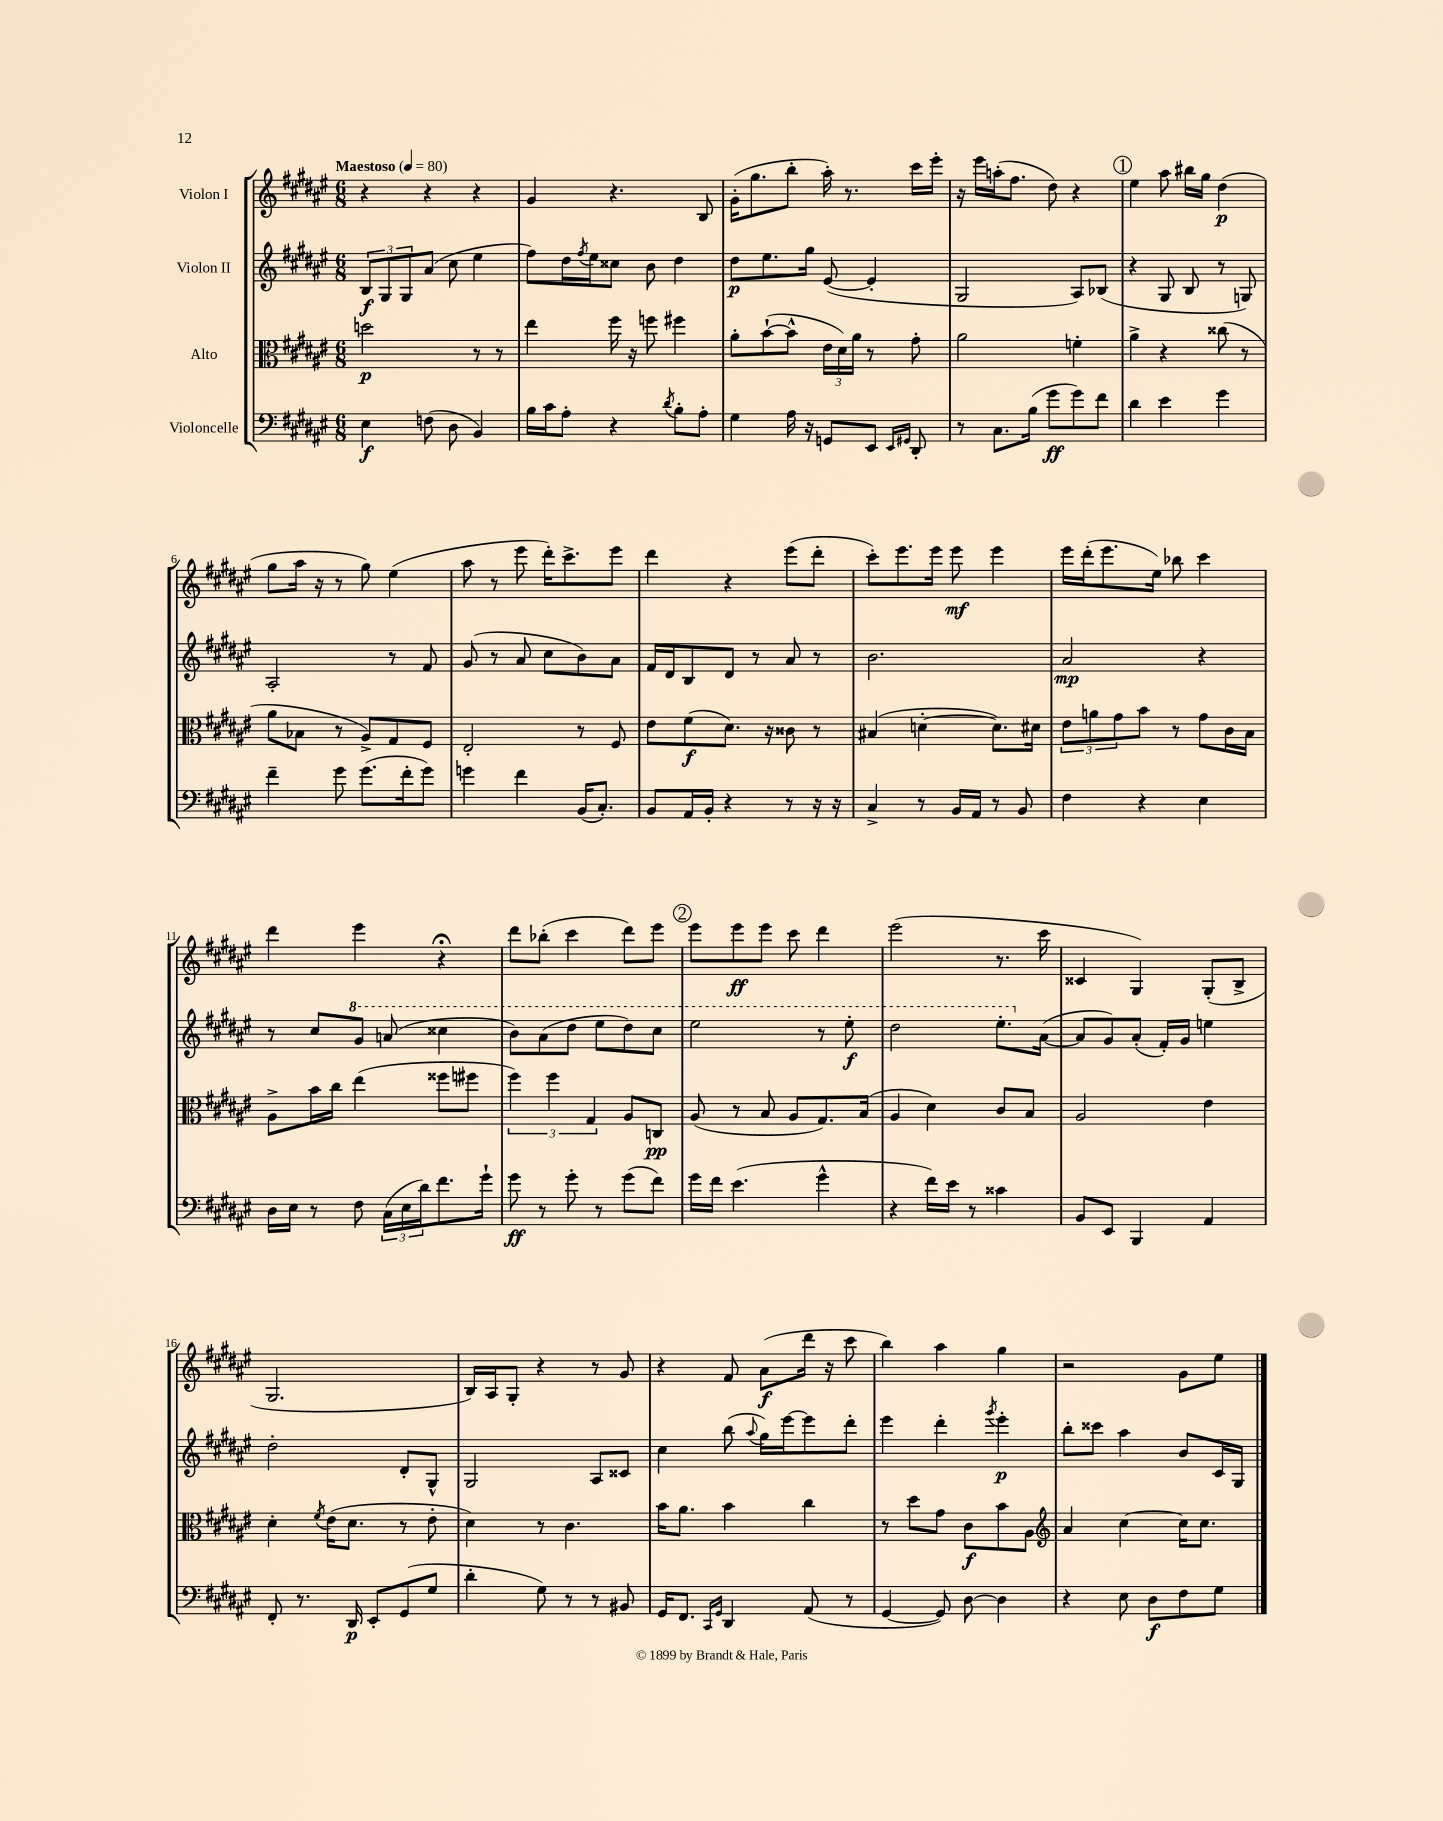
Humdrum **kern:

**kern	**kern	**kern	**kern
*staff4	*staff3	*staff2	*staff1
*clefF4	*clefC3	*clefG2	*clefG2
*k[f#c#g#d#a#e#]	*k[f#c#g#d#a#e#]	*k[f#c#g#d#a#e#]	*k[f#c#g#d#a#e#]
*M6/8	*M6/8	*M6/8	*M6/8
*MM80	*MM80	*MM80	*MM80
4E#	2dd	12B	4r
.	.	12G#	.
.	.	12G#	.
(8F	.	(8a#	4r
8D#	.	8cc#	.
4BB)	8r	4ee#	4r
.	8r	.	.
=	=	=	=
16B	4ee#	8ff#)	4g#
16c#	.	.	.
8A#'	.	16dd#	.
.	.	8qff#	.
.	.	16ee#	.
4r	16ff#	8cc##	4.r
.	16r	.	.
.	8ff	8b	.
8qd#	.	.	.
8B'	4ff#	4dd#	.
8A#'	.	.	8B
=	=	=	=
4G#	8a#'	8dd#	(16g#'
.	.	.	8.gg#
.	([8b`	8.ee#	.
16A#	8b^^]	.	8bb'
16r	.	16gg#	.
8GG	24e#	([8e#	16aa#')
.	24d#)	.	.
.	.	.	8.r
.	24a#	.	.
8EE#	8r	4e#']	.
16qqEE#	.	.	.
16qqGG#	.	.	.
8DD#'	8g#'	.	16ccc#
.	.	.	16eee#'
=	=	=	=
8r	2a#	2G#	16r
.	.	.	16eee#
8.C#	.	.	(16aa'
.	.	.	8.ff#
(16B	.	.	.
8g#	.	.	8dd#)
8g#)	4f'	8A#)	4r
8f#	.	(8B-	.
=	=	=	=
4d#	4a#^	4r	4ee#
4e#	4r	8G#	8aa#
.	.	8B	16bb#
.	.	.	16gg#
4g#	(8cc##	8r	(4dd#
.	8r	8G)	.
=	=	=	=
4f#~	8a#	2A#'	8gg#
.	8B-	.	16aa#
.	.	.	16r
8g#	8r	.	8r
(8.g#	8A#^)	.	8gg#)
.	8G#	8r	(4ee#
16f#'	.	.	.
8g#)	8F#	8f#	.
=	=	=	=
4g	2E#'	(8g#	8aa#
.	.	8r	8r
4f#	.	8a#	8eee#
.	.	8cc#	16ddd#')
.	.	.	8.ccc#^
(16BB	8r	8b)	.
8.C#')	.	.	.
.	8F#	8a#	8eee#
=	=	=	=
8BB	8e#	16f#	4ddd#
.	.	16d#	.
16AA#	(8f#	8B	.
16BB'	.	.	.
4r	8.d#)	8d#	4r
.	.	8r	.
.	16r	.	.
8r	8c##	8a#	(8eee#
16r	8r	8r	8ddd#'
16r	.	.	.
=	=	=	=
4C#^	(4B#	2.b	8ccc#')
.	.	.	8.eee#
8r	[4d'	.	.
.	.	.	16eee#
16BB	.	.	8eee#
16AA#	.	.	.
8r	8.d])	.	4eee#
8BB	.	.	.
.	16d#	.	.
=	=	=	=
4F#	12e#	2a#	16eee#
.	.	.	(16ddd#'
.	12a	.	.
.	.	.	8.eee#
.	12g#	.	.
4r	8b	.	.
.	.	.	16ee#)
.	8r	.	8bb-
4E#	8g#	4r	4ccc#
.	16c#	.	.
.	16B	.	.
=	=	=	=
16D#	8A#^	8r	4ddd#
16E#	.	.	.
8r	16b	8cc#	.
.	16cc#	.	.
8F#	(4ee#	8gg#	4eee#
(24C#	.	(8aa	.
24E#	.	.	.
24d#)	.	.	.
8.f#	8ff##	4ccc##	4r;
.	8ff#	.	.
16g#`	.	.	.
=	=	=	=
8g#	6ff#)	8bb)	8ddd#
8r	.	(8aa#	(8bb-'
.	6ff#	.	.
8g#'	.	8ddd#	4ccc#
.	6G#	.	.
8r	.	8eee#	.
(8g#	8A#	8ddd#)	8ddd#)
8f#)	8C	8ccc#	8eee#
=	=	=	=
16g#	(8A#	2eee#	8eee#
16f#	.	.	.
(4.e#	8r	.	8eee#
.	8B	.	8eee#
.	8A#	.	8ccc#
4g#^^	8.G#)	8r	4ddd#
.	.	8eee#'	.
.	(16B	.	.
=	=	=	=
4r	4A#	2ddd#	(2eee#
16f#)	4d#)	.	.
16e#	.	.	.
8r	.	.	.
4c##	8c#	8.eee#'	8.r
.	8B	.	.
.	.	([16a#	16ccc#
=	=	=	=
8BB	2A#	8a#]	4c##
8EE#	.	8g#)	.
4BBB	.	(8a#'	4G#)
.	.	16f#')	.
.	.	16g#	.
4AA#	4e#	4ee	(8G#'
.	.	.	8B^
=	=	=	=
8FF#'	4d#'	2dd#'	2.G#
8.r	.	.	.
.	8qf#	.	.
.	(16e#	.	.
16DD#	8.d#	.	.
8EE#'	.	.	.
(8GG#	8r	8d#'	.
8G#	8e#'	8G#^^	.
=	=	=	=
4d#'	4d#)	2G#	16B)
.	.	.	16A#
.	.	.	8G#'
8G#)	8r	.	4r
8r	4.c#	.	.
8r	.	8A#	8r
8BB#	.	8c##	8g#
=	=	=	=
16GG#	16b	4cc#	4r
8.FF#	8.a#	.	.
16qqCC#	.	.	.
16qqGG#	.	.	.
4DD#	4b	(8bb	8f#
.	.	8qqaa#	.
.	.	16gg#)	(8a#
.	.	[16eee#	.
(8AA#	4cc#	8eee#]	16ddd#
.	.	.	16r
8r	.	8ddd#'	8ccc#
=	=	=	=
[4GG#	8r	4eee#	4bb)
.	8dd#	.	.
8GG#])	8g#	4ddd#'	4aa#
[8D#	8c#	.	.
.	.	8qggg#	.
4D#]	8b	4eee#'	4gg#
.	8A#	.	.
=	=	=	=
*	*clefG2	*	*
4r	4a#	8bb'	2r
.	.	8ccc##	.
8E#	[4cc#	4aa#	.
8D#	.	.	.
8F#	16cc#]	8b	8g#
.	8.cc#	.	.
8G#	.	16c#	8ee#
.	.	16G#	.
==	==	==	==
*-	*-	*-	*-
